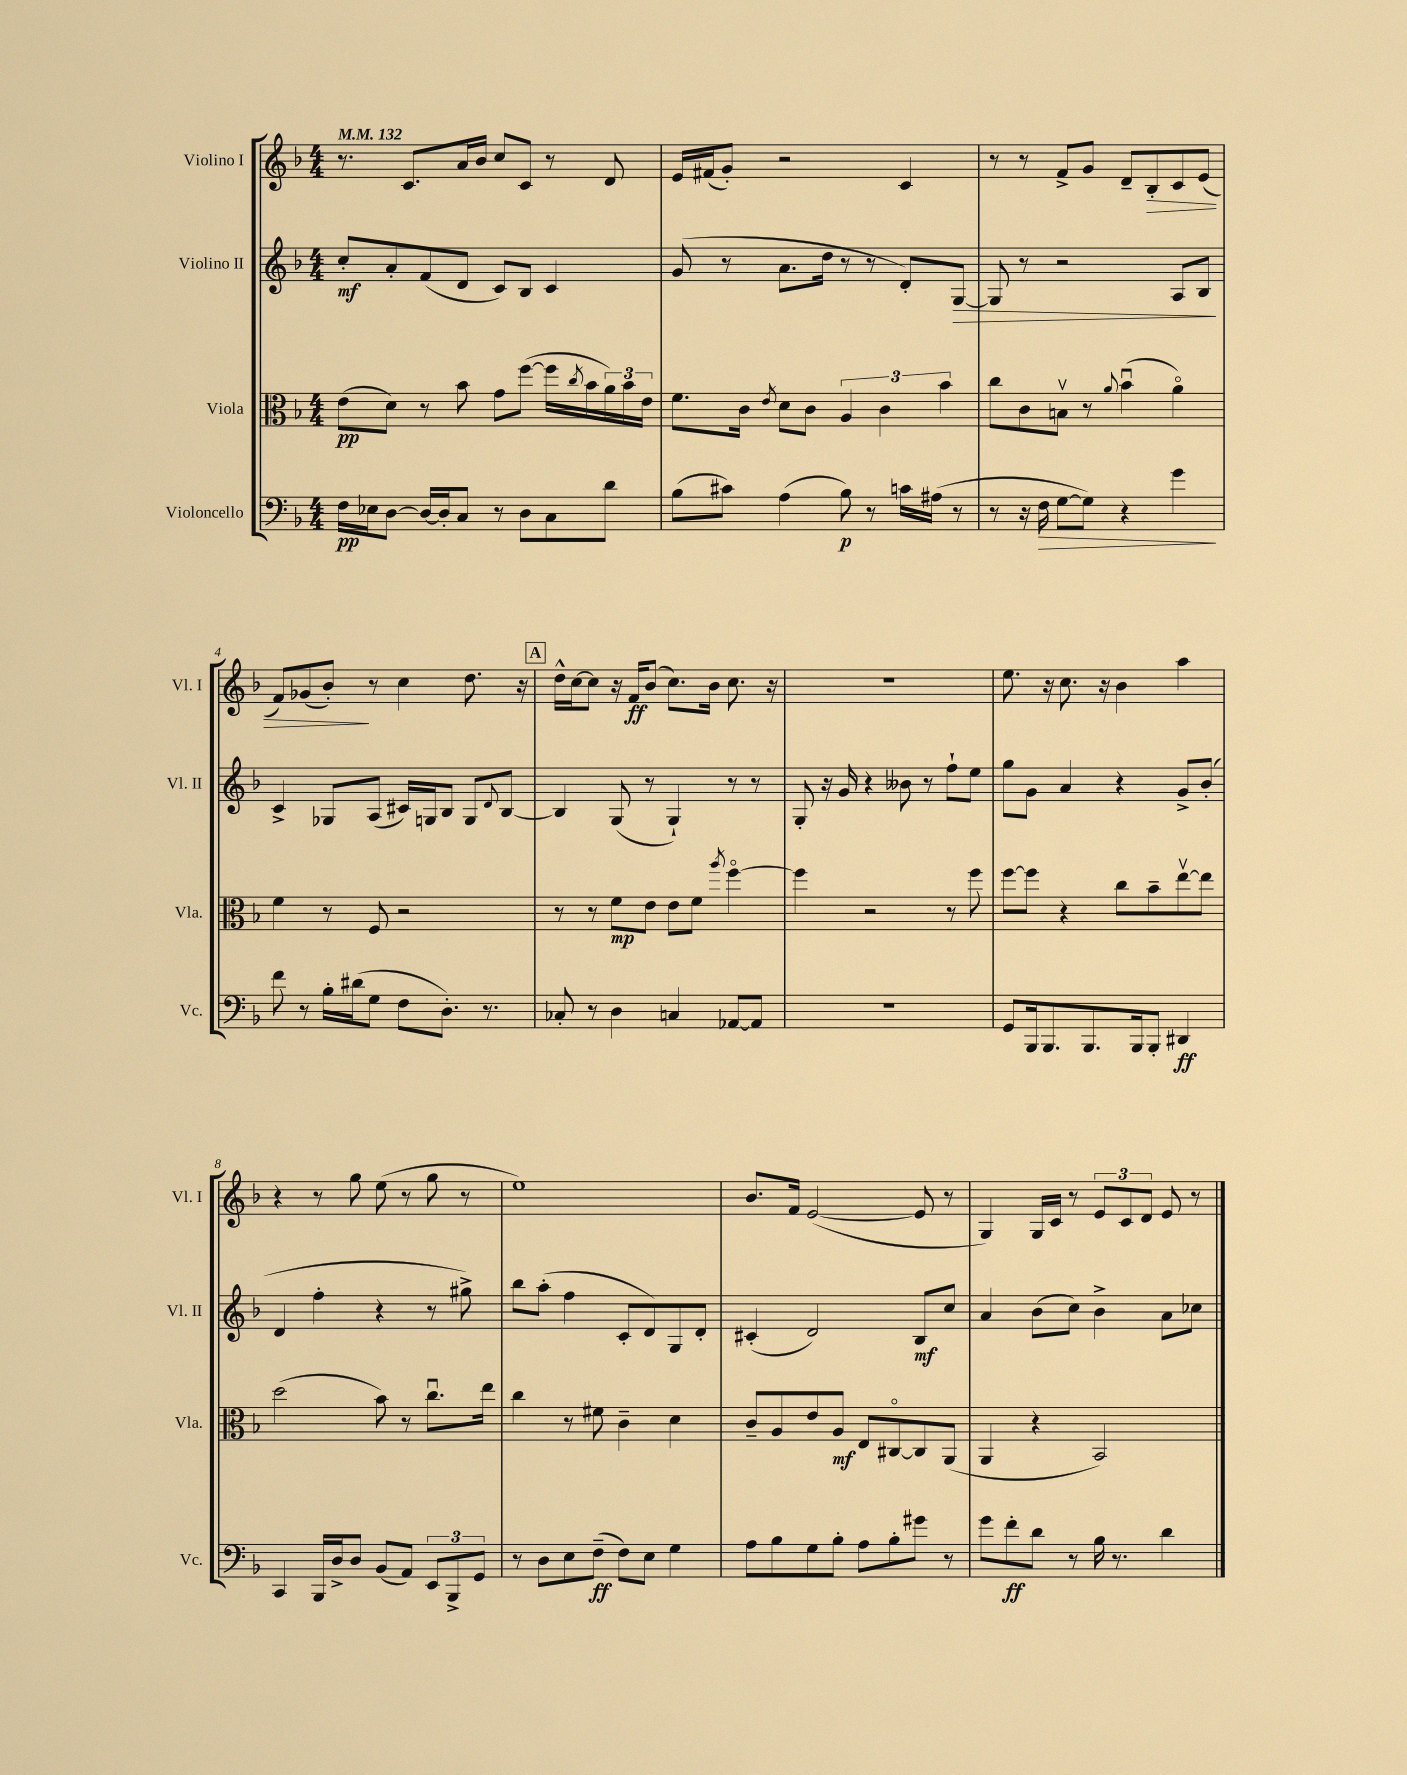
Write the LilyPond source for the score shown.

<<
\new StaffGroup <<
\new Staff = "s0" \with { instrumentName = "Violino I" shortInstrumentName = "Vl. I" } {
    \clef treble \key f \major \numericTimeSignature \time 4/4 \tempo 4 = 132
    r8. c'8. a'16 bes'16 c''8 c'8 r8 d'8 |
    e'16 fis'16( g'8-.) r2 c'4 |
    r8 r8 f'8-> g'8 d'8-- bes8-.\> c'8 e'8( |
    f'8) ges'8( bes'8-.\!) r8 c''4 d''8. r16 |
    \mark \markup { \box "A" } d''16-^ c''16~ c''8 r16 f'16\ff bes'8( c''8.) bes'16 c''8. r16 |
    r1 |
    e''8. r16 c''8. r16 bes'4 a''4 |
    r4 r8 g''8 e''8( r8 g''8 r8 |
    e''1) |
    bes'8. f'16 e'2~( e'8 r8 |
    g4) g16 c'16 r8 \tuplet 3/2 { e'8 c'8 d'8 } e'8 r8 \bar "|." |
}
\new Staff = "s1" \with { instrumentName = "Violino II" shortInstrumentName = "Vl. II" } {
    \clef treble \key f \major \numericTimeSignature \time 4/4
    c''8-.\mf a'8-. f'8( d'8 c'8) bes8 c'4 |
    g'8( r8 a'8. d''16 r8 r8 d'8-.) g8~\> |
    g8 r8 r2 a8 bes8\! |
    c'4-> ges8 a8( cis'16) g16 bes8 g8 \appoggiatura { d'8 } bes8~ |
    \mark \markup { \box "A" } bes4 g8( r8 g4-!) r8 r8 |
    g8-. r16 g'16 r4 beses'8 r8 f''8-! e''8 |
    g''8 g'8 a'4 r4 g'8-> bes'8-.( |
    d'4 f''4-. r4 r8 gis''8->) |
    bes''8 a''8-.( f''4 c'8-. d'8) g8 d'8-. |
    cis'4-.( d'2) bes8\mf c''8 |
    a'4 bes'8( c''8) bes'4-> a'8 ces''8 \bar "|." |
}
\new Staff = "s2" \with { instrumentName = "Viola" shortInstrumentName = "Vla." } {
    \clef alto \key f \major \numericTimeSignature \time 4/4
    e'8\pp( d'8) r8 bes'8 g'8 f''8~( f''16 \acciaccatura { c''8 } bes'16 \tuplet 3/2 { a'16) bes'16 e'16 } |
    f'8. c'16 \acciaccatura { e'8 } d'8 c'8 \tuplet 3/2 { a4 c'4 bes'4 } |
    c''8 c'8 b8\upbow r8 \appoggiatura { a'8 } bes'4\downbow( a'4\flageolet) |
    f'4 r8 f8 r2 |
    \mark \markup { \box "A" } r8 r8 f'8\mp e'8 e'8 f'8 \acciaccatura { a''8 } f''4~\flageolet |
    f''4 r2 r8 f''8 |
    f''8~ f''8 r4 c''8 bes'8-- e''8~\upbow e''8 |
    d''2( bes'8) r8 c''8.\downbow e''16 |
    c''4 r8 fis'8 c'4-- d'4 |
    c'8-- a8 e'8 a8\mf e8 cis8~\flageolet cis8 a,8( |
    a,4 r4 bes,2) \bar "|." |
}
\new Staff = "s3" \with { instrumentName = "Violoncello" shortInstrumentName = "Vc." } {
    \clef bass \key f \major \numericTimeSignature \time 4/4
    f16\pp ees16 d8~ d16~ d16-. c8 r8 d8 c8 d'8 |
    bes8( cis'8) a4( bes8\p) r8 c'16 ais16( r8 |
    r8 r16 f16\> g8~ g8) r4 g'4\! |
    f'8 r8 bes16-. dis'16( g8 f8 d8.-.) r8. |
    \mark \markup { \box "A" } ces8-. r8 d4 c4 aes,8~ aes,8 |
    R1 |
    g,8 bes,,16 bes,,8. bes,,8. bes,,16 bes,,8-. dis,4\ff |
    c,4 bes,,16 d16-> d8 bes,8( a,8) \tuplet 3/2 { e,8 bes,,8-> g,8 } |
    r8 d8 e8 f8--\ff( f8) e8 g4 |
    a8 bes8 g8 bes8-. a8 bes8-. gis'8 r8 |
    g'8 f'8-.\ff d'8 r8 bes16 r8. d'4 \bar "|." |
}
>>
>>
